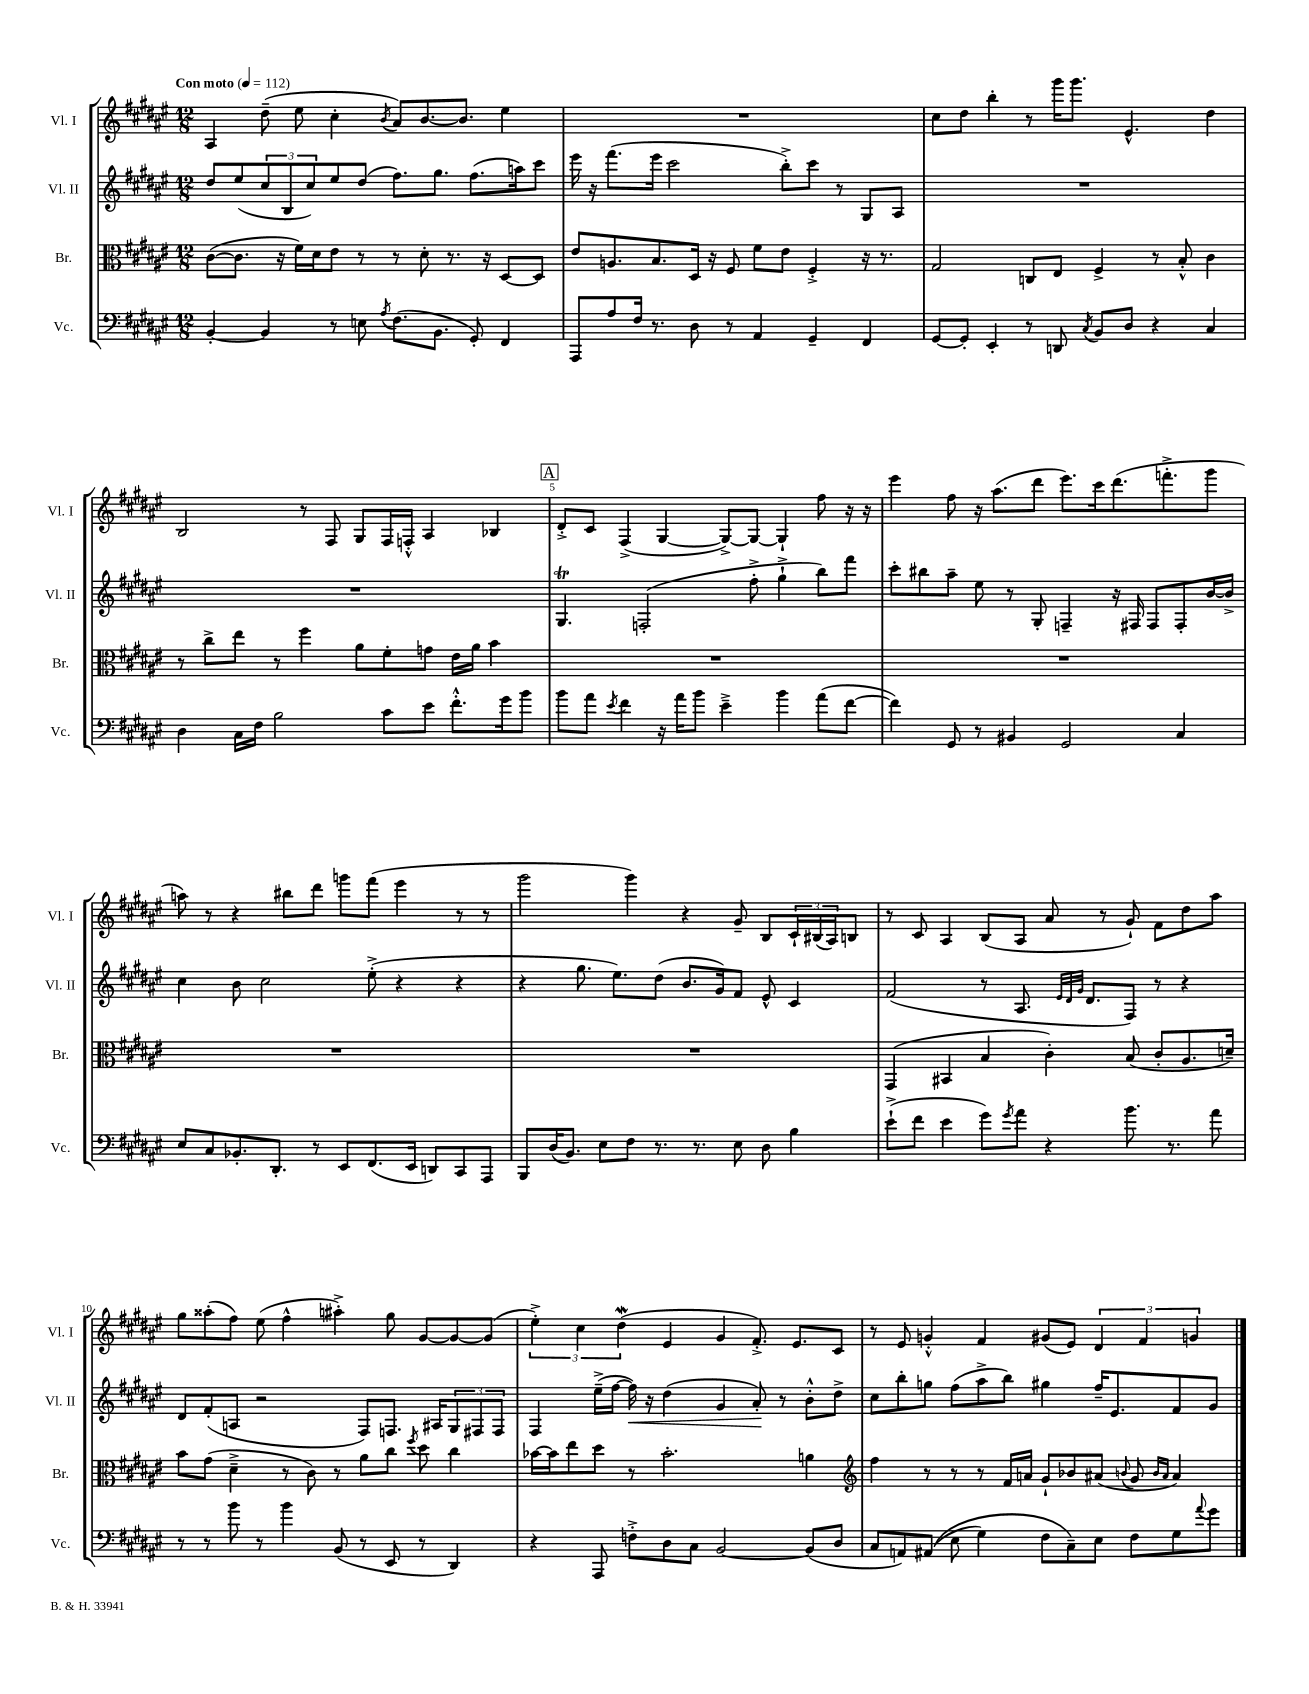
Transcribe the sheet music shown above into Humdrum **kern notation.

**kern	**kern	**kern	**dynam	**kern
*part4	*part3	*part2	*part2	*part1
*staff4	*staff3	*staff2	*staff2	*staff1
*I"Vc.	*I"Br.	*I"Vl. II	*	*I"Vl. I
*I'Vc.	*I'Br.	*I'Vl. II	*	*I'Vl. I
*clefF4	*clefC3	*clefG2	*	*clefG2
*k[f#c#g#d#a#e#]	*k[f#c#g#d#a#e#]	*k[f#c#g#d#a#e#]	*	*k[f#c#g#d#a#e#]
*M12/8	*M12/8	*M12/8	*	*M12/8
*MM112	*MM112	*MM112	*	*MM112
=1	=1	=1	=1	=1
!	!	!	!	!LO:TX:a:B:t=Con moto
[4BB'/	([8c#\L	8dd#/L	.	4A#/
.	8.c#\J]	(8ee#/	.	.
4BB/]	.	12cc#/	.	(8dd#~\
.	16r	.	.	.
.	.	12B/	.	.
.	16f#\LL)	.	.	8ee#\
.	.	12cc#/)	.	.
.	16d#\J	.	.	.
8r	8e#\J	8ee#/	.	4cc#'\
8En\	8r	(8dd#/J	.	.
8qA#/	.	.	.	8qb/
(8.F#\L	8r	8.ff#\L)	.	8a#/L)
.	8d#'\	.	.	[8.b/
8.BB\J	.	8.gg#\J	.	.
.	8.r	.	.	.
.	.	.	.	8.b/J]
8GG#'/)	.	(8.ff#\L	.	.
.	16r	.	.	.
4FF#/	[8D#/L	.	.	4ee#\
.	.	16aan\k)	.	.
.	8D#/J]	8ccc#\J	.	.
=2	=2	=2	=2	=2
8AAA#/L	8e#/L	16eee#\	.	1.r
.	.	16r	.	.
8A#/	8.An/	(8.fff#\L	.	.
16F#/Jk	.	.	.	.
8.r	8.B/	16eee#\Jk	.	.
.	.	2ccc#\	.	.
8D#\	16D#/Jk	.	.	.
.	16r	.	.	.
8r	8F#/	.	.	.
4AA#/	8f#\L	.	.	.
.	8e#\J	8bb'^\L)	.	.
4GG#~/	4F#'^/	8ccc#\J	.	.
.	.	8r	.	.
4FF#/	16r	8G#/L	.	.
.	8.r	.	.	.
.	.	8A#/J	.	.
=3	=3	=3	=3	=3
[8GG#/L	2G#/	1.r	.	8cc#\L
8GG#'/J]	.	.	.	8dd#\J
4EE#'/	.	.	.	4bb'\
8r	8Cn/L	.	.	8r
8DDn/	8E#/J	.	.	16ggg#\KL
.	.	.	.	8.ggg#\J
8qC#/	.	.	.	.
8BB/L	4F#^/	.	.	.
8D#/J	.	.	.	4.e#^^/
4r	8r	.	.	.
.	8B'^^/	.	.	.
4C#/	4c#\	.	.	4dd#\
!!LO:LB:g=z
=4	=4	=4	=4	=4
4D#\	8r	1.r	.	2B/
.	8cc#^\L	.	.	.
16C#\LL	8ee#\J	.	.	.
16F#\JJ	.	.	.	.
2B\	8r	.	.	.
.	4ff#\	.	.	8r
.	.	.	.	8F#/
.	8a#\L	.	.	8G#/L
8c#\L	8f#'\	.	.	16F#/L
.	.	.	.	16Fn'^^/JJ
8e#\J	8gn\J	.	.	4A#/
8.f#'^^\L	16e#\LL	.	.	.
.	16a#\JJ	.	.	.
.	4b\	.	.	4B-X/
16g#\k	.	.	.	.
8b\J	.	.	.	.
!!LO:REH:place=s1:t=A
=5	=5	=5	=5	=5
8b\L	1.r	4.G#T/	.	8d#'^/L
8a#\J	.	.	.	8c#/J
8qe#/	.	.	.	.
4f#\	.	.	.	(4F#^/
.	.	(2Fn'/	.	.
16r	.	.	.	[4G#/
16a#\KL	.	.	.	.
8b\J	.	.	.	.
4e#~^\	.	.	.	8G#^/L_)
.	.	8ff#'^\	.	8G#/J_
4b\	.	4gg#`^\	.	4G#`/]
(8a#\L	.	8bb\L)	.	8ff#\
[8f#\J	.	8fff#\J	.	16r
.	.	.	.	16r
=6	=6	=6	=6	=6
4f#\])	1.r	8ccc#'\L	.	4eee#\
.	.	8bb#X\	.	.
8GG#/	.	8aa#~\J	.	8ff#\
8r	.	8ee#\	.	16r
.	.	.	.	(8.aa#\L
4BB#X/	.	8r	.	.
.	.	8G#'/	.	8ddd#\J
2GG#/	.	4Fn~/	.	8.eee#\L)
.	.	.	.	16ccc#\k
.	.	16r	.	(8.ddd#\
.	.	16F#X/	.	.
.	.	8F#/L	.	.
.	.	.	.	8.fffn'^\
4C#/	.	8F#'/	.	.
.	.	[16b/L	.	8ggg#\J
.	.	16b^/JJ]	.	.
!!LO:LB:g=z
=7	=7	=7	=7	=7
8E#/L	1.r	4cc#\	.	8aan\)
8C#/	.	.	.	8r
8.BB-X'/	.	8b\	.	4r
.	.	2cc#\	.	.
8.DD#'/J	.	.	.	.
.	.	.	.	8bb#X\L
8r	.	.	.	8ddd#\J
8EE#/L	.	.	.	8gggn\L
(8.FF#/	.	(8ee#'^\	.	(8fff#\J
.	.	4r	.	4eee#\
16EE#/Jk	.	.	.	.
8DDn/L)	.	.	.	.
8CC#/	.	4r	.	8r
8AAA#/J	.	.	.	8r
=8	=8	=8	=8	=8
8BBB/L	1.r	4r	.	2ggg#\
(16D#/K	.	.	.	.
8.BB/J)	.	.	.	.
.	.	8.gg#\	.	.
8E#\L	.	.	.	.
.	.	8.ee#\L)	.	.
8F#\J	.	.	.	4ggg#\)
8.r	.	(8dd#\J	.	.
.	.	8.b/L	.	4r
8.r	.	.	.	.
.	.	16g#/k)	.	.
8E#\	.	8f#/J	.	8g#~/
8D#\	.	8e#^^/	.	8B/L
4B\	.	4c#/	.	24c#`/L
.	.	.	.	(24B#X/
.	.	.	.	24A#/J)
.	.	.	.	8Bn/J
=9	=9	=9	=9	=9
(8e#`^\L	(4GG#/	(2f#/	.	8r
8f#\J	.	.	.	8c#/
4e#\	4BB#X/	.	.	4A#/
8g#\L)	4B/	8r	.	(8B/L
8qg#/	.	.	.	.
8a#\J	.	8.A#/	.	8A#/J
4r	4c#'\)	.	.	8a#/
.	.	32qqe#/LLL	.	.
.	.	32qqd#/	.	.
.	.	32qqg#/JJJ	.	.
.	.	8.d#/L	.	.
.	.	.	.	8r
8.b\	(8B/	8F#/J)	.	8g#`/)
.	8c#'/L	8r	.	8f#\L
8.r	.	.	.	.
.	8.A#/	4r	.	8dd#\
8a#\	.	.	.	8aa#\J
.	16dn~/Jk)	.	.	.
!!LO:LB:g=z
=10	=10	=10	=10	=10
8r	8b\L	8d#/L	.	8gg#\L
8r	(8g#\J	(8f#'/	.	(8aa##X'\
8b\	4d#~^\	8An/J	.	8ff#\J)
8r	.	2r	.	(8ee#\
4b\	8r	.	.	4ff#^^\
.	8c#\)	.	.	.
(8BB/	8r	.	.	4aa#X'^\)
8r	8a#\L	8F#/L)	.	.
8EE#/	8cc#\J	8.Fn/J	.	8gg#\
.	8qff#/	.	.	.
8r	8dd#\	.	.	[8g#/L
.	.	16A#X/KL	.	.
4DD#/)	4cc#\	12G#/	.	8g#/_
.	.	12F#X/	.	.
.	.	.	.	(8g#/J]
.	.	12F#/J	.	.
=11	=11	=11	=11	=11
4r	[16b-X\LL	4F#/	.	6ee#'^\)
.	16b-\J]	.	.	.
.	8ee#\	.	.	.
.	.	.	.	6cc#\
8AAA#/	8dd#\J	(16ee#~^\LL	.	.
.	.	[16ff#\JJ	.	.
.	.	.	.	(6dd#W\
!	!	!	!LO:HP:b	!
8Fn'^\L	8r	16ff#\])	<	.
.	.	16r	.	.
8D#\	2.b-'\	(4dd#\	.	4e#/
8C#\J	.	.	.	.
[2BB/	.	4g#/	.	4g#/
.	.	8a#'/)	.	8.f#'^/)
.	.	8r	[	.
.	.	.	.	8.e#/L
(8BB/L]	4an\	8b'^^\L	.	.
8D#/J	.	8dd#^\J	.	8c#/J
=12	=12	=12	=12	=12
*	*clefG2	*	*	*
8C#/L	4ff#\	8cc#\L	.	8r
8AAn/)	.	8bb'\	.	8e#/
((8AA#X/J	8r	8ggn\J	.	4gn'^^/
8E#\	8r	(8ff#\L	.	.
4G#\)	8r	8aa#^\	.	4f#/
.	16f#/LL	8bb\J)	.	.
.	16an/JJ	.	.	.
8F#\L	8g#`/L	4gg#X\	.	(8g#X/L
8C#~\)	8b-X/	.	.	8e#/J)
8E#\J	(8a#X/J	16ff#~/KL	.	6d#/
.	.	8.e#/	.	.
.	8qqbn/	.	.	.
8F#\L	8g#/	.	.	.
.	.	.	.	6f#/
.	16qqb/LL	.	.	.
.	16qqa#/JJ	.	.	.
8G#\	4a#/)	8f#/	.	.
.	.	.	.	6gn/
8qqa#/	.	.	.	.
8g#\J	.	8g#/J	.	.
==	==	==	==	==
*-	*-	*-	*-	*-
